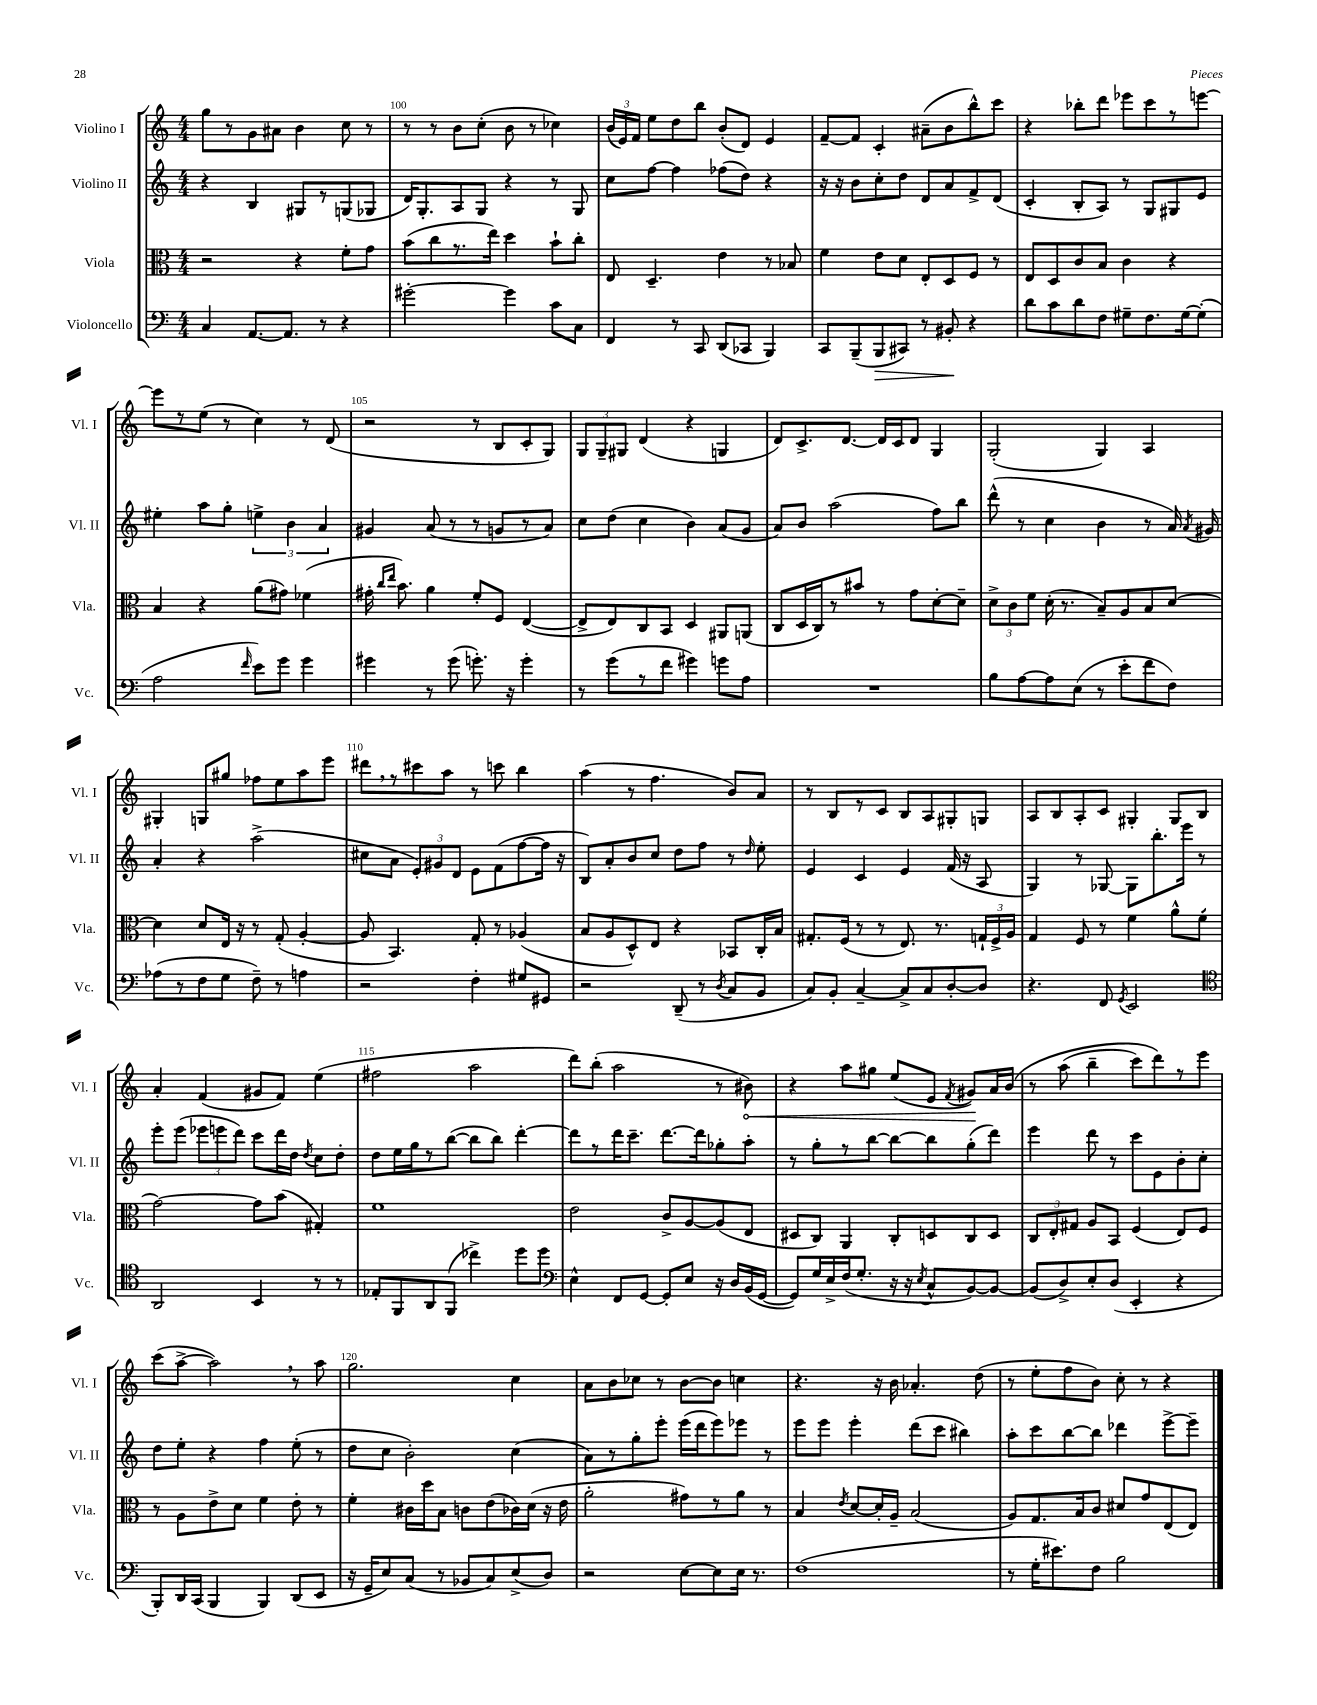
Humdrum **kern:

**kern	**kern	**kern	**kern
*staff4	*staff3	*staff2	*staff1
*clefF4	*clefC3	*clefG2	*clefG2
*k[]	*k[]	*k[]	*k[]
*M4/4	*M4/4	*M4/4	*M4/4
4C/	2r	4r	8gg\L
.	.	.	8r
[8.AA/L	.	4B/	8g\
.	.	.	8a#\J
8.AA/]J	.	.	.
.	4r	8G#/L	4b\
8r	.	8r	.
4r	8f'\L	(8G/	8cc\
.	8g\J	8G-/J	8r
=	=	=	=
[2g#'\	(8b\L	16d/LK)	8r
.	.	8.G'/	.
.	8cc\	.	8r
.	8.r	8A/	8b\L
.	.	8G/J	(8cc'\J
.	16ee\Jk)	.	.
4g#\]	4dd\	4r	8b\
.	.	.	8r
8c\L	8b`\L	8r	4cc-\)
8C\J	8cc'\J	8G/	.
=	=	=	=
4FF/	8E/	8cc\L	(24b/LL
.	.	.	24e/)
.	.	.	24f/JJ
.	4.D~/	[8ff\J	8ee\L
8r	.	4ff\]	8dd\
8CC/	.	.	8bb\J
(8DD/L	4e\	(8ff-\L	(8b'/L
8CC-/J	.	8dd\J)	8d/J)
4BBB/)	8r	4r	4e/
.	8B-/	.	.
=	=	=	=
8CC/L	4f\	16r	[8f~/L
.	.	16r	.
(8BBB~/	.	8b\L	8f/]J
8BBB/	8e\L	8cc'\	4c'/
8CC#/J)	8d\J	8dd\J	.
8r	8E'/L	8d/L	(8a#~\L
8BB#'/	8D/	8a/	8b\
4r	8F/J	8f^/	8bb^^\)
.	8r	(8d/J	8ccc\J
=	=	=	=
8d\L	8E/L	4c'/	4r
8c\	8D/	.	.
8d\	8c/	8B'/L	8bb-'\L
8F\J	8B/J	8A/J)	8ddd\J
8G#~\L	4c\	8r	8eee-\L
8.F\	.	8G/L	8ccc\
.	4r	8G#/	8r
[16G#\k	.	.	.
(8G#'\]J	.	8e/J	[8eee\J
=	=	=	=
2A\	4B/	4ee#'\	8eee\]L
.	.	.	8r
.	4r	8aa\L	(8ee\J
.	.	8gg'\J	8r
16qqf/	.	.	.
8e\L)	(8a\L	6ee^\	4cc\)
8g\J	8g#\J)	.	.
.	.	6b\	.
4g\	(4f-\	.	8r
.	.	6a/	.
.	.	.	(8d/
=	=	=	=
4g#\	16g#'\	4g#/	2r
.	16qqcc/LL	.	.
.	16qqee/JJ	.	.
.	8.b\)	.	.
8r	4a\	(8a/	.
(8g#\	.	8r	.
8.g'\)	8f'/L	8r	8r
.	8F/J	8g/L	8B/L
16r	.	.	.
4g'\	([4E/	8r	8c'/
.	.	8a/J)	8G/J)
=	=	=	=
8r	8E^/]L	8cc\L	12G/L
.	.	.	12G~/
(8g\L	8E/)	(8dd\J	.
.	.	.	12G#/J
8r	8C/	4cc\	(4d/
8f\J	8BB/J	.	.
4g#\)	4D/	4b\)	4r
8g\L	8AA#/L	(8a/L	4G/
8A\J	(8AA/J	8g/J	.
=	=	=	=
1r	8C/L	8a/L)	8d/L)
.	16D/L	8b/J	8.c^/
.	16C/J)	.	.
.	8r	(2aa\	.
.	.	.	[8.d/J
.	8b#/J	.	.
.	8r	.	16d/]LL
.	.	.	16c/J
.	8g\L	.	8d/J
.	[8d'\	8ff\L)	4G/
.	8d~\]J	8bb\J	.
=	=	=	=
8B\L	12d^\L	(8ddd^^\	(2G'/
.	12c\	.	.
[8A\	.	8r	.
.	12f\J	.	.
8A\]	(16d'\	4cc\	.
.	8.r	.	.
(8E\J	.	.	.
8r	8B~/L)	4b\	4G/)
8e'\L	8A/	.	.
8f\	8B/	8r	4A/
8F\J)	[8d/J	16a/)	.
.	.	8qa/	.
.	.	16g#/	.
=	=	=	=
(8A-\L	4d\]	4a'/	4G#'/
8r	.	.	.
8F\	8d/L	4r	8G/L
8G\J	16E/Jk	.	8gg#/J
.	16r	.	.
8F~\)	8r	(2aa^\	8ff-\L
8r	(8G'/	.	8ee\
4A\	[4A'/	.	8aa\
.	.	.	8eee\J
=	=	=	=
2r	8A/]	8cc#\L	8ddd#\L
.	4.BB/)	8a\J	8r
.	.	12e'/L)	8ccc#\
.	.	12g#/	.
.	.	.	8aa\J
.	.	12d/J	.
4F'\	8G'/	8e\L	8r
.	8r	(8f\	8ccc\
8G#/L	(4A-/	[8ff\	4bb\
8GG#/J	.	16ff\]Jk	.
.	.	16r	.
=	=	=	=
2r	8B/L	8B/L)	(4aa\
.	8A/	8a'/	.
.	8D^^/)	8b/	8r
.	8E/J	8cc/J	4.ff\
(8DD~/	4r	8dd\L	.
8r	.	8ff\J	.
8qD/	.	.	.
8C/L	8BB-/L	8r	8b/L)
.	.	16qqdd/	.
8BB/J	16C'/L	8ee'\	8a/J
.	16B/JJ	.	.
=	=	=	=
8C/L)	8.G#'/L	4e/	8r
8BB'/J	.	.	8B/L
.	(16F/Jk	.	.
[4C~/	8r	4c/	8r
.	8r	.	8c/J
8C^/]L	8.E/)	4e/	8B/L
8C/	.	.	8A/
.	8.r	.	.
[8D'/	.	(16f/	8G#'/
.	.	16r	.
8D/]J	24G`/LL	8A/	8G/J
.	24F^/	.	.
.	24A/JJ	.	.
=	=	=	=
4.r	4G/	4G/)	8A/L
.	.	.	8B/
.	8F/	8r	8A'/
8FF/	8r	[8G-/	8c/J
8qGG/	.	.	.
2EE/	4f\	8G-\]L	4G#'/
.	.	8.bb'\	.
.	8a^^\L	.	8G#/L
.	.	16eee\Jk	.
.	(8f'\J	8r	8B/J
=	=	=	=
*clefC4	*	*	*
2AA/	[2g\)	8eee'\L	4a'/
.	.	(8eee\J	.
.	.	12eee-\L	(4f/
.	.	12eee\	.
.	.	12ddd\J)	.
4BB/	8g\]L	8ccc\L	8g#/L
.	(8b\J	16ddd\L	8f/J)
.	.	16dd\JJ	.
.	.	8qdd/	.
8r	4G#'/)	8cc\L	(4ee\
8r	.	8dd'\J	.
=	=	=	=
8E-'/L	1f	8dd\L	2ff#\
8FF/	.	16ee\L	.
.	.	16gg\J	.
8AA/	.	8r	.
(8FF/J	.	([8bb\J	.
4cc-^\)	.	8bb\]L	2aa\
.	.	8bb\J)	.
8dd\L	.	[4ddd'\	.
8dd\J	.	.	.
=	=	=	=
*clefF4	*	*	*
4E^^\	2e\	8ddd\]L	8ddd\L)
.	.	8r	(8bb'\J
8FF/L	.	16ddd\K	2aa\
.	.	8.ccc~\J	.
[8GG/J	.	.	.
8GG'/]L	8c^/L	[8.ddd\L	.
8E/J	[8A/	.	.
.	.	16ddd\]k	.
16r	(8A/]	8gg-'\	8r
16D/LL	.	.	.
(16BB/	8E/J	8aa'\J	8b#\)
[16GG/JJ	.	.	.
=	=	=	=
8GG/]L)	8D#/L	8r	4r
16G/L	8C/J)	8gg'\L	.
16E^/	.	.	.
(16F/J	4AA/	8r	8aa\L
8.G'/J	.	.	.
.	.	[8bb\J	8gg#\J
16r	8C'/L	8bb\_L	(8ee/L
16r	.	.	.
8qE/	.	.	.
8C^^/L	8D/	8bb\]	8e/J
.	.	.	8qf/
[8BB/)	8C/	(8gg'\	8g#/L)
8BB/_J	8D/J	8ddd\J)	16a/L
.	.	.	&(16b/JJ
=	=	=	=
(8BB/]L	12C/L	4eee\	8r
.	12E'/	.	.
8D^/)	.	.	(8aa\
.	12G#/J	.	.
8E'/	8A/L	8ddd\	4bb~\
(8D/J	8BB/J	8r	.
4EE'/	(4F/	8ccc\L	8ccc\L)
.	.	8e\	8ddd\&)
4r	8E/L)	8b'\	8r
.	8F/J	8cc'\J	8eee\J
=	=	=	=
8BBB'/L)	8r	8dd\L	(8ccc\L
16DD/L	8A\L	8ee'\J	[8aa^\J
(16CC/JJ	.	.	.
4BBB/	8e^\	4r	2aa\])
.	8d\J	.	.
4BBB/)	4f\	4ff\	.
(8DD/L	8e'\	(8ee'\	8r
8EE/J	8r	8r	8aa\
=	=	=	=
16r	4f'\	8dd\L	2.gg\
16GG~/LK	.	.	.
8E/)	.	8cc\J	.
(8C/J	16c#\LL	2b'\)	.
.	16dd\J	.	.
8r	8B\J	.	.
8BB-/L	8c\L	.	.
8C/)	(8e\	.	.
(8E^/	16c-\L)	(4cc\	4cc\
.	(16d\JJ	.	.
8D/J)	16r	.	.
.	16e\	.	.
=	=	=	=
2r	2a'\	8a\L)	8a\L
.	.	8r	8b\
.	.	8gg'\	8cc-\J
.	.	8eee'\J	8r
[8E\L	8g#\L)	(16eee\LL	[8b\L
.	.	16ddd\J	.
8E\]	8r	8eee\)	8b\]J
16E\Jk	8a\J	8eee-\J	4cc\
8.r	.	.	.
.	8r	8r	.
=	=	=	=
(1F	4B/	8eee\L	4.r
.	.	8eee\J	.
.	8qe/	.	.
.	[8d/L	4eee'\	.
.	16d'/]L	.	16r
.	16A~/JJ	.	16b\
.	(2B/	(8ddd\L	4.a-'/
.	.	8ccc\J	.
.	.	4bb#\)	.
.	.	.	(8dd\
=	=	=	=
8r	8A/L)	8aa'\L	8r
16G'\LK	8.G/	8ccc\	8ee'\L
8.e#\)	.	.	.
.	.	[8bb\	8ff\
.	16B/k	.	.
8F\J	8c/J	8bb\]J	8b\J)
2B\	8d#/L	4ddd-\	8cc'\
.	8g/	.	8r
.	(8E/	[8eee^\L	4r
.	8E/J)	8eee~\]J	.
==	==	==	==
*-	*-	*-	*-
